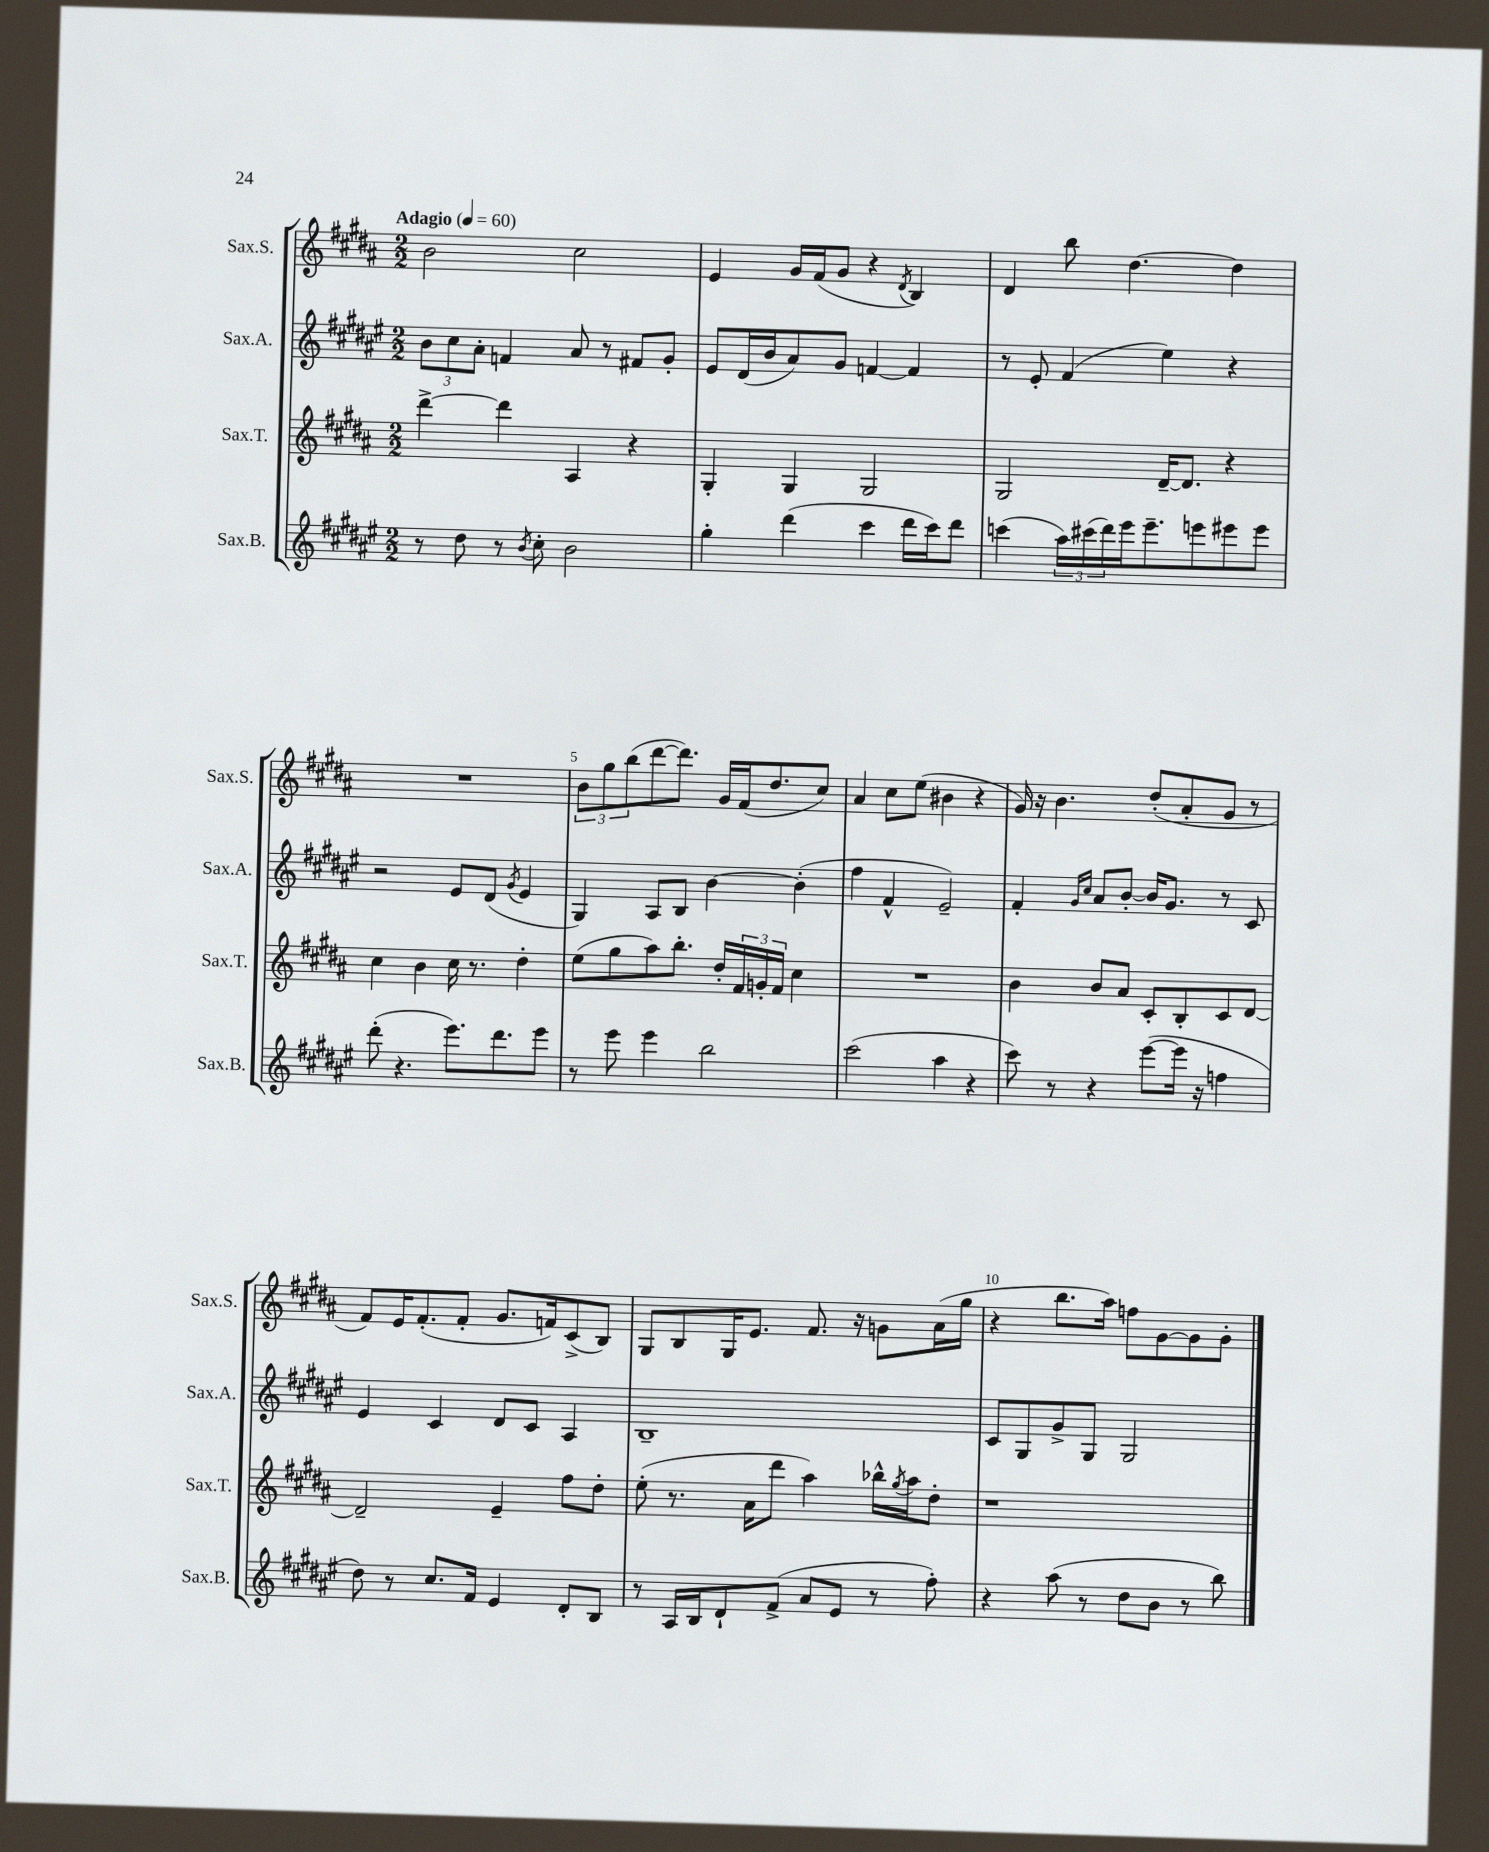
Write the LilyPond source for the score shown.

<<
\new StaffGroup <<
\new Staff = "s0" \with { instrumentName = "Sax.S." shortInstrumentName = "Sax.S." } {
    \clef treble \key b \major \numericTimeSignature \time 2/2 \tempo "Adagio" 4 = 60
    b'2 cis''2 |
    e'4 gis'16 fis'16( gis'8 r4 \acciaccatura { dis'8 } b4) |
    dis'4 b''8 dis''4.~ dis''4 |
    R1 |
    \tuplet 3/2 { b'8 gis''8 b''8( } dis'''8~ dis'''8.) gis'16 fis'16( dis''8. cis''8) |
    ais'4 cis''8 e''8( bis'4 r4 |
    gis'16) r16 b'4. dis''8-.( ais'8-. gis'8 r8 |
    fis'8) e'16 fis'8.-.( fis'8-. gis'8. f'16) cis'8->( b8) |
    gis8 b8 gis16 e'8. fis'8. r16 g'8 ais'16( gis''16 |
    r4 b''8. ais''16) f''8 gis'8~ gis'8 gis'8-. \bar "|." |
}
\new Staff = "s1" \with { instrumentName = "Sax.A." shortInstrumentName = "Sax.A." } {
    \clef treble \key fis \major \numericTimeSignature \time 2/2
    \tuplet 3/2 { b'8 cis''8 ais'8-. } f'4 ais'8 r8 fis'8 gis'8-. |
    eis'8 dis'16( b'16 ais'8) gis'8 f'4~ f'4 |
    r8 eis'8-. fis'4( eis''4) r4 |
    r2 eis'8 dis'8( \acciaccatura { gis'8 } eis'4 |
    gis4) ais8 b8 b'4~ b'4-.( |
    fis''4 fis'4-^ eis'2--) |
    fis'4-. \grace { gis'16 cis''16 } ais'8 b'8~-. b'16 gis'8. r8 cis'8 |
    eis'4 cis'4 dis'8 cis'8 ais4 |
    b1-- |
    cis'8 gis8 gis'8-> gis8 gis2 \bar "|." |
}
\new Staff = "s2" \with { instrumentName = "Sax.T." shortInstrumentName = "Sax.T." } {
    \clef treble \key b \major \numericTimeSignature \time 2/2
    dis'''4~-> dis'''4 ais4 r4 |
    gis4-. gis4 gis2 |
    gis2 dis'16~-- dis'8. r4 |
    cis''4 b'4 cis''16 r8. dis''4-. |
    e''8( gis''8 ais''8) b''8.-. dis''16-. \tuplet 3/2 { fis'16 g'16-. fis'16 } cis''4 |
    R1 |
    b'4 b'8 ais'8 cis'8-. b8-. cis'8 dis'8~ |
    dis'2-- e'4-- fis''8 dis''8-. |
    e''8-.( r8. ais'16 dis'''8 ais''4) bes''16-^ \acciaccatura { gis''8 } ais''16 dis''8-. |
    r1 \bar "|." |
}
\new Staff = "s3" \with { instrumentName = "Sax.B." shortInstrumentName = "Sax.B." } {
    \clef treble \key fis \major \numericTimeSignature \time 2/2
    r8 dis''8 r8 \acciaccatura { b'8 } cis''8-. b'2 |
    gis''4-. dis'''4( cis'''4 dis'''16 cis'''16) dis'''8 |
    c'''4( \tuplet 3/2 { ais''16) cis'''16( dis'''16) } eis'''16 eis'''8.-- e'''8 eis'''8 eis'''8 |
    dis'''8-.( r4. eis'''8.) dis'''8. eis'''8 |
    r8 eis'''8 eis'''4 b''2 |
    cis'''2( ais''4 r4 |
    cis'''8) r8 r4 eis'''8~( eis'''16 r16 f''4 |
    dis''8) r8 cis''8. fis'16 eis'4 dis'8-. b8 |
    r8 ais16 b16 dis'8-! fis'8->( ais'8 eis'8 r8 fis''8-.) |
    r4 ais''8( r8 dis''8 b'8 r8 b''8) \bar "|." |
}
>>
>>
\layout { \context { \Score \override BarNumber.break-visibility = ##(#f #t #t) barNumberVisibility = #(every-nth-bar-number-visible 5) } }
